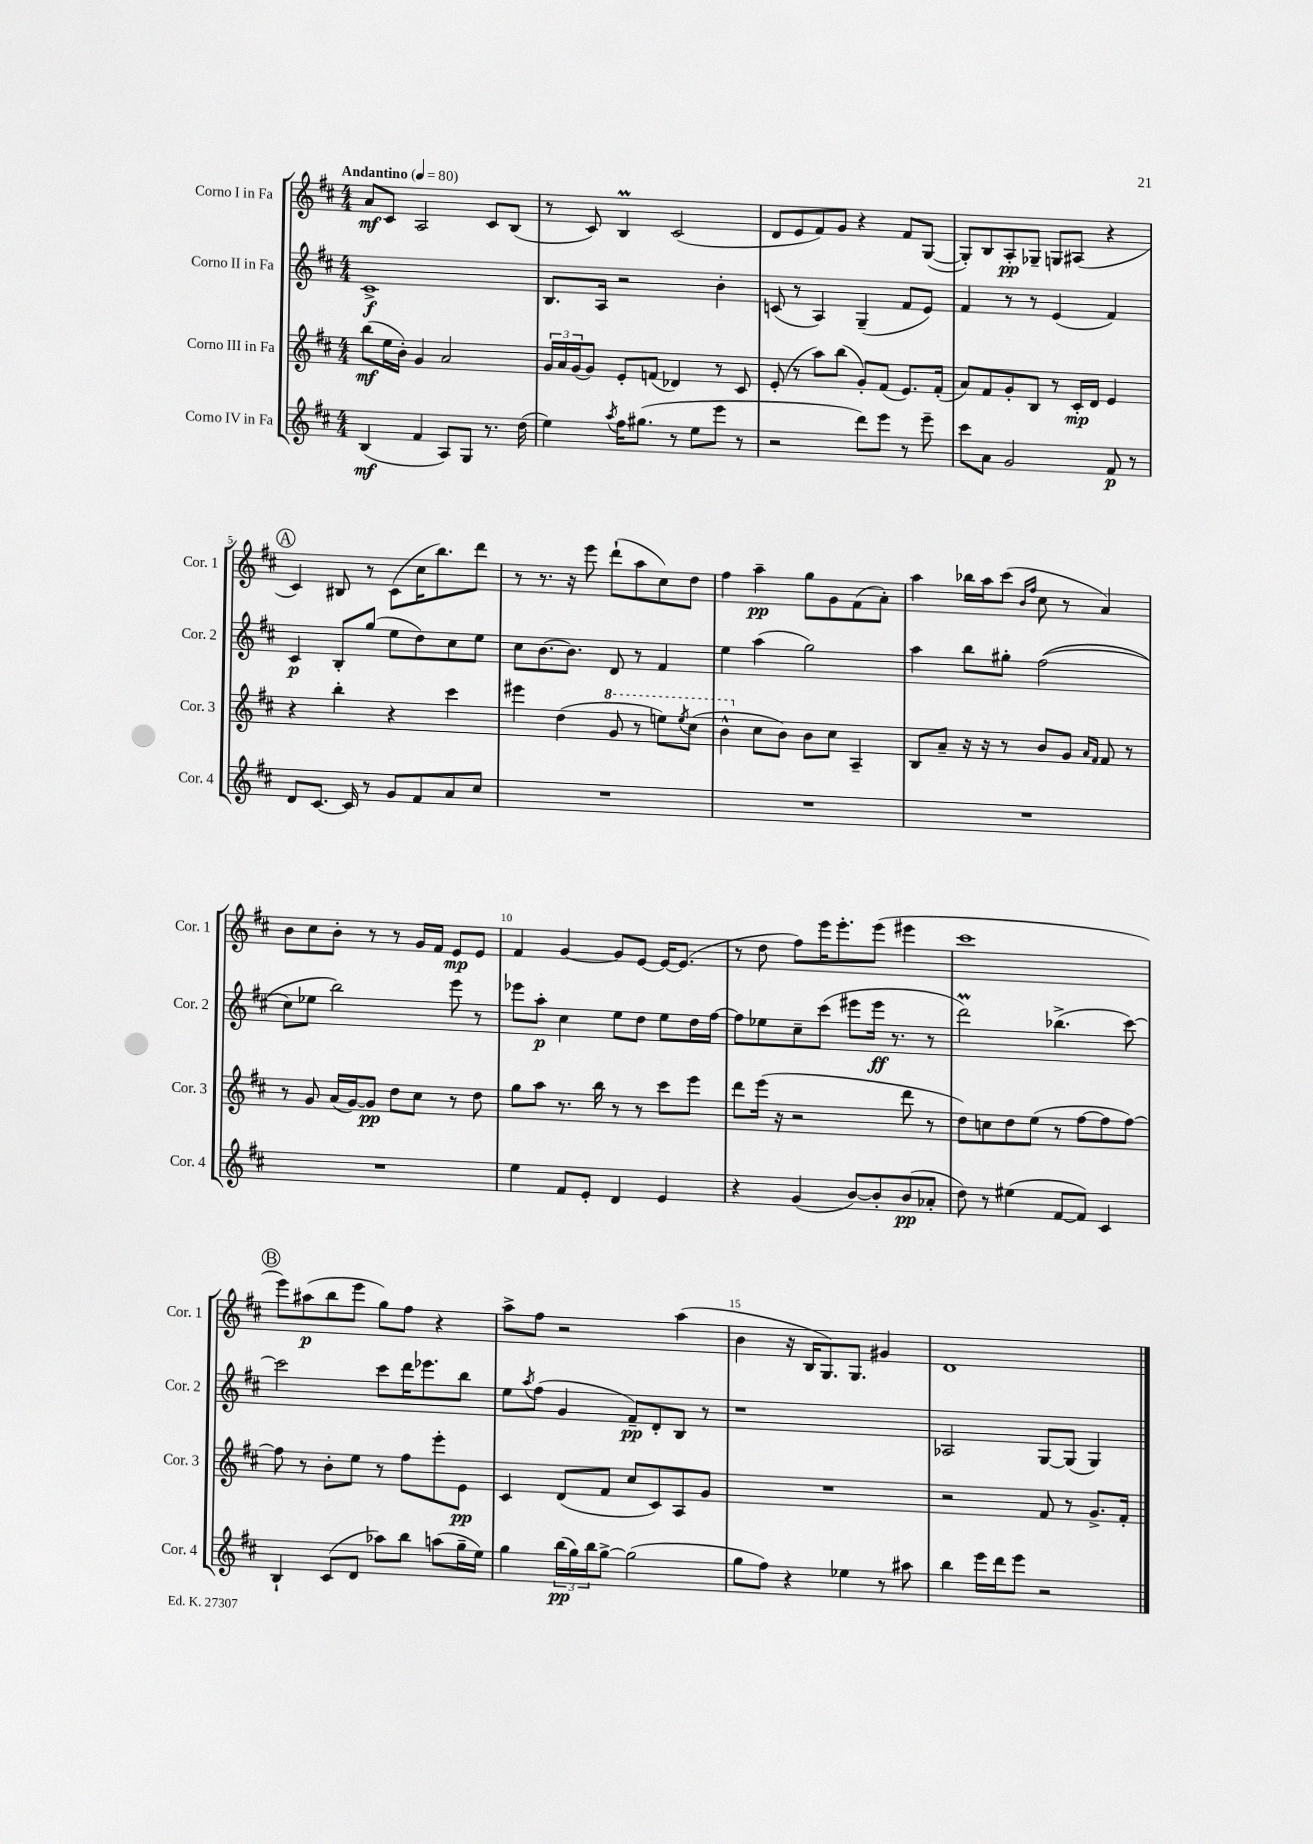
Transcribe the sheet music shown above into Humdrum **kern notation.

**kern	**dynam	**kern	**dynam	**kern	**dynam	**kern	**dynam
*part4	*part4	*part3	*part3	*part2	*part2	*part1	*part1
*staff4	*staff4	*staff3	*staff3	*staff2	*staff2	*staff1	*staff1
*I"Corno IV in Fa	*	*I"Corno III in Fa	*	*I"Corno II in Fa	*	*I"Corno I in Fa	*
*I'Cor. 4	*	*I'Cor. 3	*	*I'Cor. 2	*	*I'Cor. 1	*
*clefG2	*	*clefG2	*	*clefG2	*	*clefG2	*
*k[f#c#]	*	*k[f#c#]	*	*k[f#c#]	*	*k[f#c#]	*
*M4/4	*	*M4/4	*	*M4/4	*	*M4/4	*
*MM80	*	*MM80	*	*MM80	*	*MM80	*
=1	=1	=1	=1	=1	=1	=1	=1
!	!	!	!	!	!	!LO:TX:a:B:t=Andantino	!
(4B/	mf	(8bb\L	mf	1c#^	f	8a/L	mf
.	.	16ee\L	.	.	.	8c#/J	.
.	.	16b'\JJ)	.	.	.	.	.
4f#/	.	4g/	.	.	.	2A/	.
8A/L)	.	2a/	.	.	.	.	.
8G/J	.	.	.	.	.	.	.
8.r	.	.	.	.	.	8c#/L	.
.	.	.	.	.	.	(8B/J	.
(16dd\	.	.	.	.	.	.	.
=2	=2	=2	=2	=2	=2	=2	=2
4ee\)	.	24g/LL	.	8.B/L	.	8r	.
.	.	24a/	.	.	.	.	.
.	.	(24g/J	.	.	.	.	.
.	.	8g/J)	.	.	.	8c#/)	.
.	.	.	.	16A/Jk	.	.	.
8qaa/	.	.	.	.	.	.	.
16ff#\KL	.	8e'/L	.	2r	.	4BM/	.
(8.gg#X\J	.	.	.	.	.	.	.
.	.	(8fn/J	.	.	.	.	.
8r	.	4d-X/)	.	.	.	(2c#/	.
8ee\L	.	.	.	.	.	.	.
8eee\J	.	8r	.	4b'\	.	.	.
8r	.	8c#/	.	.	.	.	.
=3	=3	=3	=3	=3	=3	=3	=3
2r	.	(8e'/	.	(8cn/	.	8d/L	.
.	.	8r	.	8r	.	8e/	.
.	.	8aa\L)	.	4A/)	.	8f#/)	.
.	.	(8bb\J	.	.	.	8g/J	.
8ddd\L)	.	8g'/L)	.	(4G~/	.	4r	.
8eee\J	.	(8f#/J	.	.	.	.	.
8r	.	8.e/L)	.	8f#/L	.	8f#/L	.
8eee~\	.	.	.	8e/J)	.	([8G/J	.
.	.	(16f#'/Jk	.	.	.	.	.
=4	=4	=4	=4	=4	=4	=4	=4
8ccc#\L	.	8a/L)	.	4f#/	.	8G'/L])	.
8a\J	.	8f#/	.	.	.	8B/	.
2g/	.	8g'/	.	8r	.	8A'/	pp
.	.	8B/J	.	8r	.	8G-X~/J	.
.	.	8r	.	(4e/	.	8Gn/L	.
.	.	16c#'/LL	mp	.	.	(8A#X/J	.
.	.	16d/JJ	.	.	.	.	.
8f#/	p	4e/	.	4f#/)	.	4r	.
8r	.	.	.	.	.	.	.
!!LO:LB:g=z
!!LO:REH:place=s1:t=A
=5	=5	=5	=5	=5	=5	=5	=5
8d/L	.	4r	.	4c#/	p	4c#/)	.
[8.c#/J	.	.	.	.	.	.	.
.	.	4bb'\	.	8B'/L	.	8B#X/	.
16c#/]	.	.	.	.	.	.	.
8r	.	.	.	(8gg/J	.	8r	.
8g/L	.	4r	.	8ee\L	.	(8c#\L	.
8f#/	.	.	.	8dd\)	.	16cc#\K	.
.	.	.	.	.	.	8.bb\)	.
8a/	.	4ccc#\	.	8cc#\	.	.	.
8cc#/J	.	.	.	8ee\J	.	8ddd\J	.
=6	=6	=6	=6	=6	=6	=6	=6
1r	.	4eee#X\	.	8cc#\L	.	8r	.
.	.	.	.	[8.b\	.	8.r	.
.	.	(4dd\	.	.	.	.	.
.	.	.	.	8.b\J]	.	16r	.
.	.	.	.	.	.	8eee\	.
*	*	*8va	*	*	*	*	*
.	.	8gg/	.	8d/	.	(8ddd`\L	.
.	.	8r	.	8r	.	8aa\	.
.	.	8eeen\L)	.	4f#/	.	8cc#\)	.
.	.	8qeee/	.	.	.	.	.
.	.	(8ccc#\J	.	.	.	8dd\J	.
=7	=7	=7	=7	=7	=7	=7	=7
1r	.	4bb^^\	.	4ee\	.	4ff#\	.
*	*	*X8va	*	*	*	*	*
.	.	8cc#\L	.	(4aa\	.	4aa~\	pp
.	.	8b\J)	.	.	.	.	.
.	.	8b\L	.	2gg\)	.	8gg\L	.
.	.	8cc#\J	.	.	.	8g\	.
.	.	4A~/	.	.	.	(8f#\	.
.	.	.	.	.	.	8a'\J)	.
=8	=8	=8	=8	=8	=8	=8	=8
1r	.	8B/L	.	4aa\	.	4aa\	.
.	.	8a~/J	.	.	.	.	.
.	.	16r	.	8bb\L	.	16bb-X\LL	.
.	.	16r	.	.	.	16aa\J	.
.	.	8r	.	8gg#X'\J	.	(8ccc#\J	.
.	.	.	.	.	.	16qqb/LL	.
.	.	.	.	.	.	16qqff#/JJ	.
.	.	8b/L	.	((2ff#\	.	8cc#\	.
.	.	8g/J	.	.	.	8r	.
.	.	16qqa/LL	.	.	.	.	.
.	.	16qqf#/JJ	.	.	.	.	.
.	.	8f#/	.	.	.	4a/)	.
.	.	8r	.	.	.	.	.
!!LO:LB:g=z
=9	=9	=9	=9	=9	=9	=9	=9
1r	.	8r	.	8cc#\L)	.	8b\L	.
.	.	8g/	.	8ee-X\J	.	8cc#\	.
.	.	(16a/LL	.	2bb\)	.	8b'\J	.
.	.	[16g/J)	.	.	.	.	.
.	.	8g/J]	pp	.	.	8r	.
.	.	8dd\L	.	.	.	8r	.
.	.	8cc#\J	.	.	.	16g/LL	.
.	.	.	.	.	.	16f#/JJ	.
.	.	8r	.	8eee\	.	8e/L	mp
.	.	8dd\	.	8r	.	8e/J	.
=10	=10	=10	=10	=10	=10	=10	=10
4ee\	.	8gg\L	.	8eee-X\L	.	4f#/	.
.	.	8aa\J	.	8aa'\J	p	.	.
8f#/L	.	8.r	.	4cc#\	.	[4g/	.
8e'/J	.	.	.	.	.	.	.
.	.	16bb\	.	.	.	.	.
4d/	.	8r	.	8ee\L	.	8g/L]	.
.	.	8r	.	8dd\J	.	[8e/J	.
4e/	.	8ccc#\L	.	8ee\L	.	16e/KL_	.
.	.	.	.	.	.	(8.e/J]	.
.	.	8eee\J	.	16dd\L	.	.	.
.	.	.	.	[16ff#\JJ	.	.	.
=11	=11	=11	=11	=11	=11	=11	=11
4r	.	8ddd\L	.	8ff#\L]	.	8r	.
.	.	(16eee\Jk	.	8ee-X\	.	8dd\	.
.	.	16r	.	.	.	.	.
(4g/	.	2r	.	8cc#~\	.	8ff#\L)	.
.	.	.	.	(8ccc#\J	.	16eee\K	.
.	.	.	.	.	.	8.eee'\	.
[8b/L)	.	.	.	8eee#X\L	.	.	.
8b'/]	.	.	.	16eee#\Jk	ff	(8eee\J	.
.	.	.	.	8.r	.	.	.
(8b/	pp	8ddd\	.	.	.	4eee#X\	.
8a-X'/J	.	8r	.	8r	.	.	.
=12	=12	=12	=12	=12	=12	=12	=12
8dd\)	.	8dd\L)	.	2dddM\)	.	1ccc#	.
8r	.	8ccn\	.	.	.	.	.
(4ee#X\	.	8dd\	.	.	.	.	.
.	.	(8ee\J	.	.	.	.	.
[8f#/L	.	8r	.	(4.bb-X^\	.	.	.
8f#/J])	.	[8ff#\L	.	.	.	.	.
4c#/	.	8ff#\]	.	.	.	.	.
.	.	[8ff#\J)	.	[8ccc#\)	.	.	.
!!LO:LB:g=z
!!LO:REH:place=s1:t=B
=13	=13	=13	=13	=13	=13	=13	=13
4B`/	.	8ff#\]	.	2ccc#\]	.	8eee\L)	.
.	.	8r	.	.	.	(8aa#X\	p
(8c#/L	.	8b'\L	.	.	.	8bb\	.
8d/J	.	8ee\J	.	.	.	8eee\J	.
8aa-X\L)	.	8r	.	8ccc#\L	.	8gg\L)	.
8bb\J	.	8ff#\L	.	16ddd\K	.	8ff#\J	.
.	.	.	.	8.eee-X\	.	.	.
(8aan\L	.	8eee'\	.	.	.	4r	.
16gg~\L	.	8e\J	pp	8bb\J	.	.	.
16ee\JJ)	.	.	.	.	.	.	.
=14	=14	=14	=14	=14	=14	=14	=14
4gg\	.	4c#/	.	8ee\L	.	8aa^\L	.
.	.	.	.	8qaa/	.	.	.
.	.	.	.	(8ff#\J	.	8ff#\J	.
(24bb\LL	pp	(8d/L	.	4g/	.	2r	.
24gg\)	.	.	.	.	.	.	.
24bb\J	.	.	.	.	.	.	.
[8gg^\J	.	8f#/J	.	.	.	.	.
(2gg\]	.	8cc#/L	.	8f#~/L)	pp	.	.
.	.	8c#/)	.	8d'/	.	.	.
.	.	8A/	.	8B/J	.	(4aa\	.
.	.	8g/J	.	8r	.	.	.
=15	=15	=15	=15	=15	=15	=15	=15
8gg\L	.	1r	.	1r	.	4b\	.
8ff#\J)	.	.	.	.	.	.	.
4r	.	.	.	.	.	16r	.
.	.	.	.	.	.	16B/KL	.
.	.	.	.	.	.	8.G/)	.
4ee-X\	.	.	.	.	.	.	.
.	.	.	.	.	.	8.G/J	.
8r	.	.	.	.	.	4g#X/	.
8aa#X\	.	.	.	.	.	.	.
=16	=16	=16	=16	=16	=16	=16	=16
4bb\	.	2r	.	2A-X/	.	1d	.
16eee\LL	.	.	.	.	.	.	.
16ddd\J	.	.	.	.	.	.	.
8eee\J	.	.	.	.	.	.	.
2r	.	8f#/	.	[8G/L	.	.	.
.	.	8r	.	(8G/J]	.	.	.
.	.	8.g^/L	.	4G/)	.	.	.
.	.	16f#'/Jk	.	.	.	.	.
==	==	==	==	==	==	==	==
*-	*-	*-	*-	*-	*-	*-	*-
